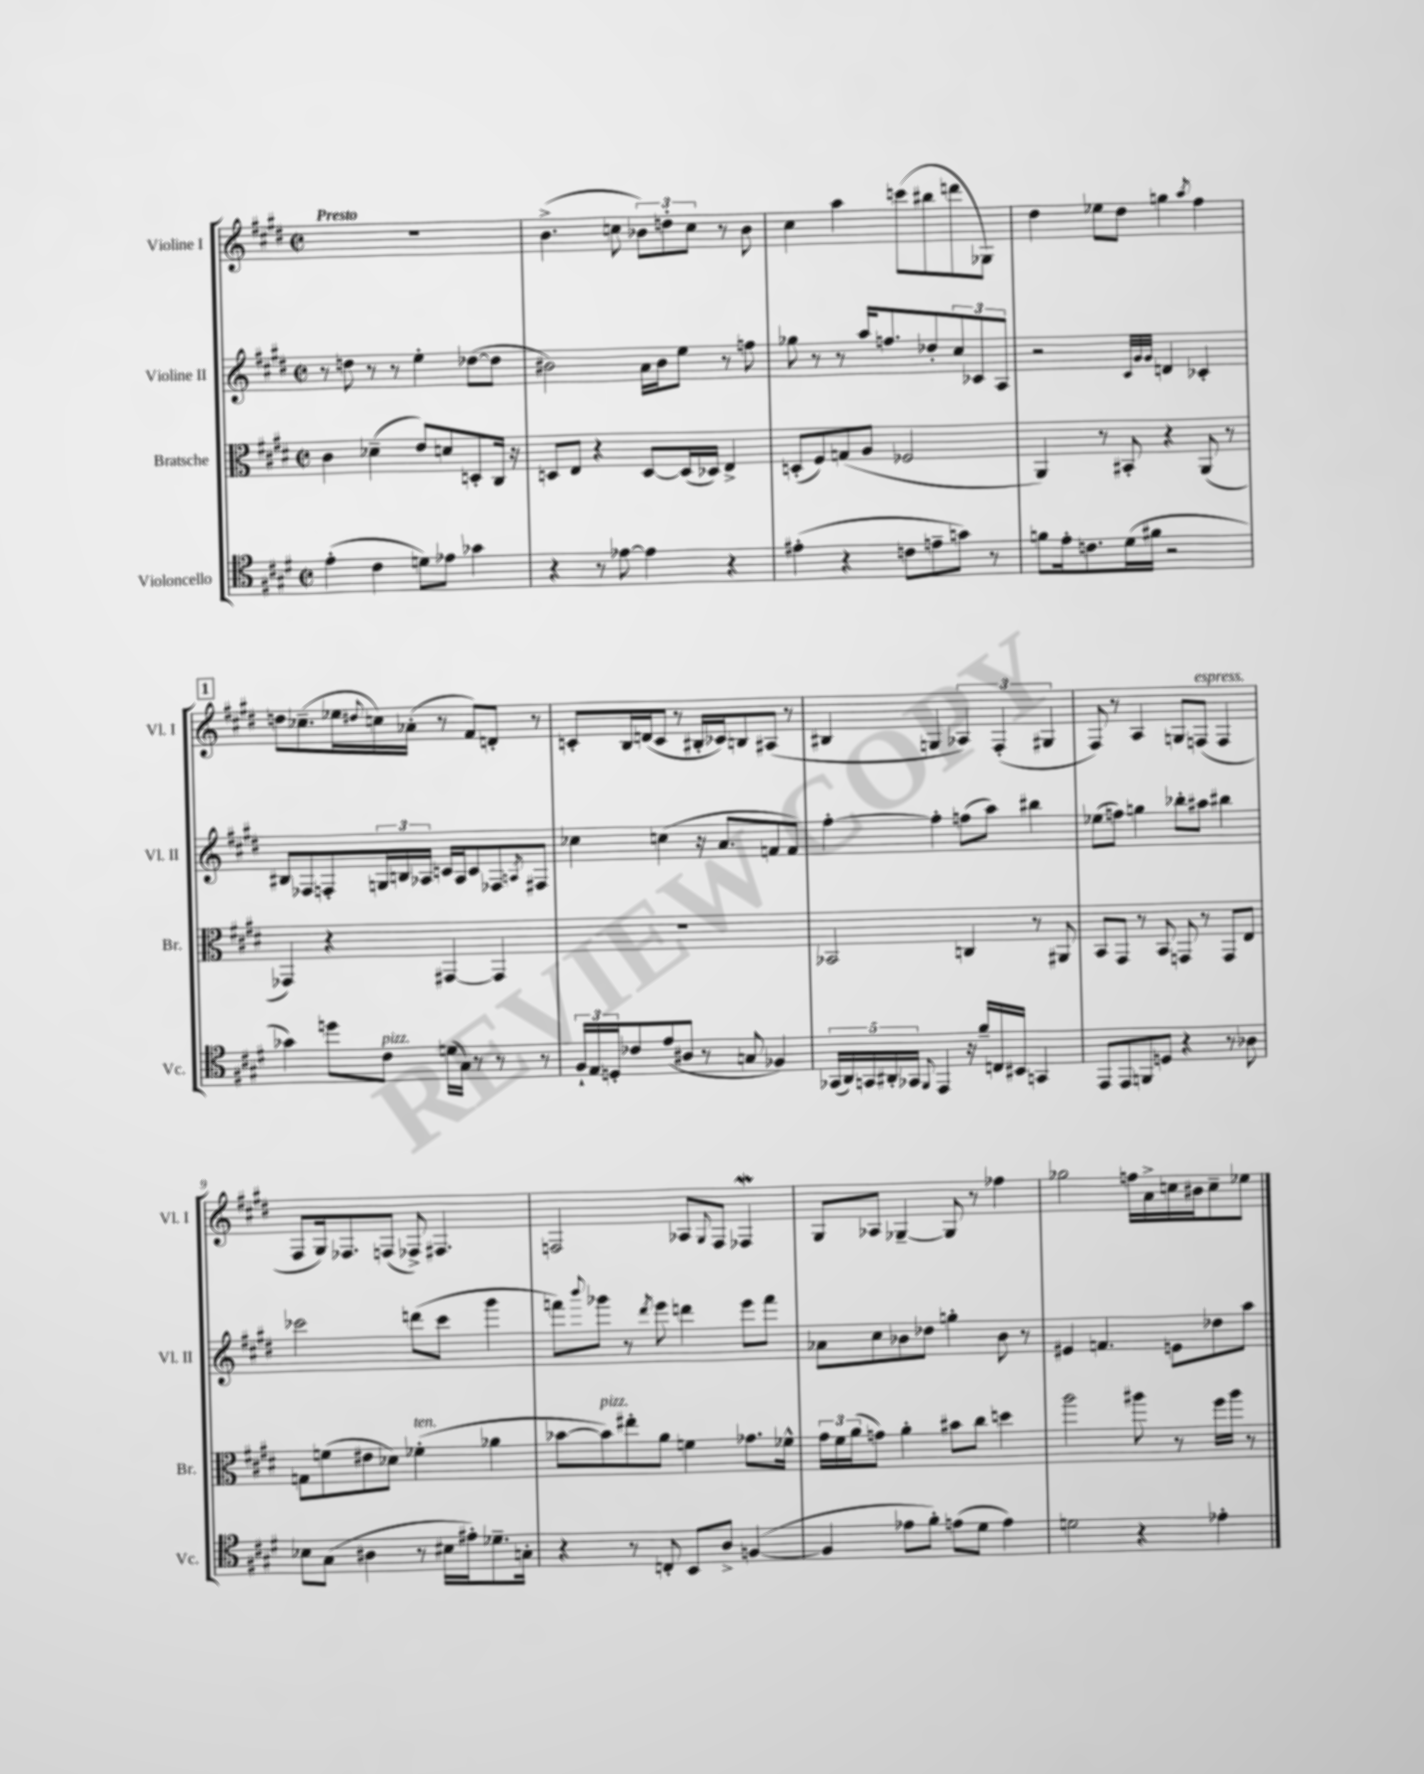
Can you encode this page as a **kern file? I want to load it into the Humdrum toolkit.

**kern	**kern	**kern	**kern
*staff4	*staff3	*staff2	*staff1
*clefC4	*clefC3	*clefG2	*clefG2
*k[f#c#g#d#]	*k[f#c#g#d#]	*k[f#c#g#d#]	*k[f#c#g#d#]
*M2/2	*M2/2	*M2/2	*M2/2
*met(c|)	*met(c|)	*met(c|)	*met(c|)
(4e'\	4c#\	8r	1r
.	.	8dd\	.
4c#\	(4d-~\	8r	.
.	.	8r	.
8d\L)	8e/L)	4ee'\	.
8e-\J	8d/	.	.
4g-\	8D'/	([8dd-\L	.
.	16C#/Jk	8dd-\]J	.
.	16r	.	.
=	=	=	=
4r	8D/L	2b#\)	(4.b^\
.	8E/J	.	.
8r	4r	.	.
[8e-\	.	.	8cc\
4e-\]	[8D/L	16a\LL	12b-\L)
.	.	16b#\J	.
.	.	.	12dd'\
.	(16D/]L	8ee\J	.
.	.	.	12cc\J
.	16D-/JJ)	.	.
4r	4E^/	8r	8r
.	.	8ff\	8b-\
=	=	=	=
(4e#'\	(8D'/L	8gg-\	4cc#\
.	8F#/)	8r	.
4r	(8G/	8r	4aa\
.	8A/J	16aa/LK	.
.	.	8.ff/	.
8c\L	2F-/	.	(8ccc\L
8e~\	.	8dd-'/	8bb#\
8g\J)	.	12cc#/	8ddd\
.	.	12c-/	.
8r	.	.	8G-\J)
.	.	12A/J	.
=	=	=	=
8f\L	4AA/)	2r	4dd#\
16e'\k	.	.	.
8.c\	.	.	.
.	8r	.	8ee-\L
(16d#\L	8BB#'/	.	8dd#\J
16f#\JJ	.	.	.
.	.	32qqc#/LLL	.
.	.	32qqg#/	.
.	.	32qqg#/JJJ	.
2r	4r	4d/	4gg\
.	.	.	8qaa/
.	(8AA/	4c-'/	4ff#\
.	8r	.	.
=	=	=	=
4g-\)	4GG-/)	8B#/L	8dd\L
.	.	8F-/	(8.cc-~\
8dd\L	4r	8F'/	.
.	.	.	16ee-\L
.	.	.	8qqdd#/
8c#\J	.	24G/L	16cc\)
.	.	24B/	.
.	.	.	(16a-'\JJ
.	.	24A-/JJ	.
(16d\LL	[4GG#/	16c/LL	8r
16G#\JJ)	.	16A-/J	.
8r	.	8c/	8f#/L)
8r	4GG#/]	8F-/	8d'/J
.	.	8qA/	.
8r	.	8F#/J	8r
=	=	=	=
24F#`/LL	1r	4cc-\	8c'/L
24E/	.	.	.
24D'/J	.	.	.
8c-/	.	.	16B/L
.	.	.	(16d/J
(8e/	.	(4cc\	8c/J
8A#/J	.	.	8r
8r	.	16r	16B#'/LL
.	.	8.a/L	16c-/J)
8G/	.	.	8B/
4F-/)	.	8f/	(8A#/J
.	.	8f/J)	8r
=	=	=	=
(20GG-/LL	2BB-/	[4ff#'\	4B#/
20AA/)	.	.	.
20GG/	.	.	.
20AA#'/	.	.	.
20GG-/JJ	.	.	.
8qqFF#/	.	.	.
4EE/	.	4ff#'\]	4G/
16r	4C/	(8ff\L	6A-/)
16f#~/LL	.	.	.
16C/	.	8aa\J)	.
.	.	.	(6F#'/
16BB#/JJ	.	.	.
4GG/	8r	4bb#\	.
.	.	.	6G#/
.	8AA#/	.	.
=	=	=	=
8EE/L	8BB/L	(8ee-\L	8F#/)
8EE/	8GG#/J	8ff\J)	8r
8FF/	8r	4gg\	4A/
8D/J	8BB/	.	.
4r	8GG/	8bb-'\L	8G/L
.	8r	8aa#\J	(8F/J
8r	8GG/L	4bb#\	4F/
8A-\	8E/J	.	.
=	=	=	=
8B-\L	8G\L	2ccc-\	8F#/L
(8G#\J	(8f\	.	16G#/k)
.	.	.	8.F-/
4A#\	8e#\	.	.
.	8d-\J)	.	(8F/J
8r	(4f-'\	(8ddd\L	8F-^/)
16B#\LL	.	8ccc-\J	4.F#/
16e#'\J)	.	.	.
8.d-~\	4a-\	4ggg#\	.
16G'\Jk	.	.	.
=	=	=	=
4r	[8b-\L	8fff\L)	2F/
.	.	8qqbbb/	.
.	8b-\])	8ggg-\J	.
8r	8ee#'\	8r	.
.	.	8qddd#/	.
8C'/	8a\J	8eee\	.
8BB/L	4f\	4ddd\	8A-/L
.	.	.	8qqG#/
8A^/J	.	.	8F/J
([4F/	8.g-\L	8eee\L	4F-/
.	.	8fff\J	.
.	16f-^^\Jk	.	.
=	=	=	=
4F/]	24g#\LL	8a-\L	8G#/L
.	24f#\	.	.
.	(24a\J	.	.
.	8g\J)	8cc#\	8A-/J
8e-\L	4a'\	8b-\	[4G-~/
8f#'\J)	.	8dd-\J	.
(8e\L	8b#\L	4gg'\	8G-/]
8d#\J	8cc#\J	.	8r
4e\)	4dd\	8b-\	4ff-\
.	.	8r	.
=	=	=	=
2d\	2aa\	4e#/	2gg-\
.	.	4.f/	.
4r	8aa#\	.	16ff\LL
.	.	.	16a^\
.	8r	8e\L	16cc\
.	.	.	16b#\J
4e-'\	16ff#\LL	8dd-\	8cc~\
.	16aa#\JJ	.	.
.	8r	8aa\J	8ee-\J
==	==	==	==
*-	*-	*-	*-
